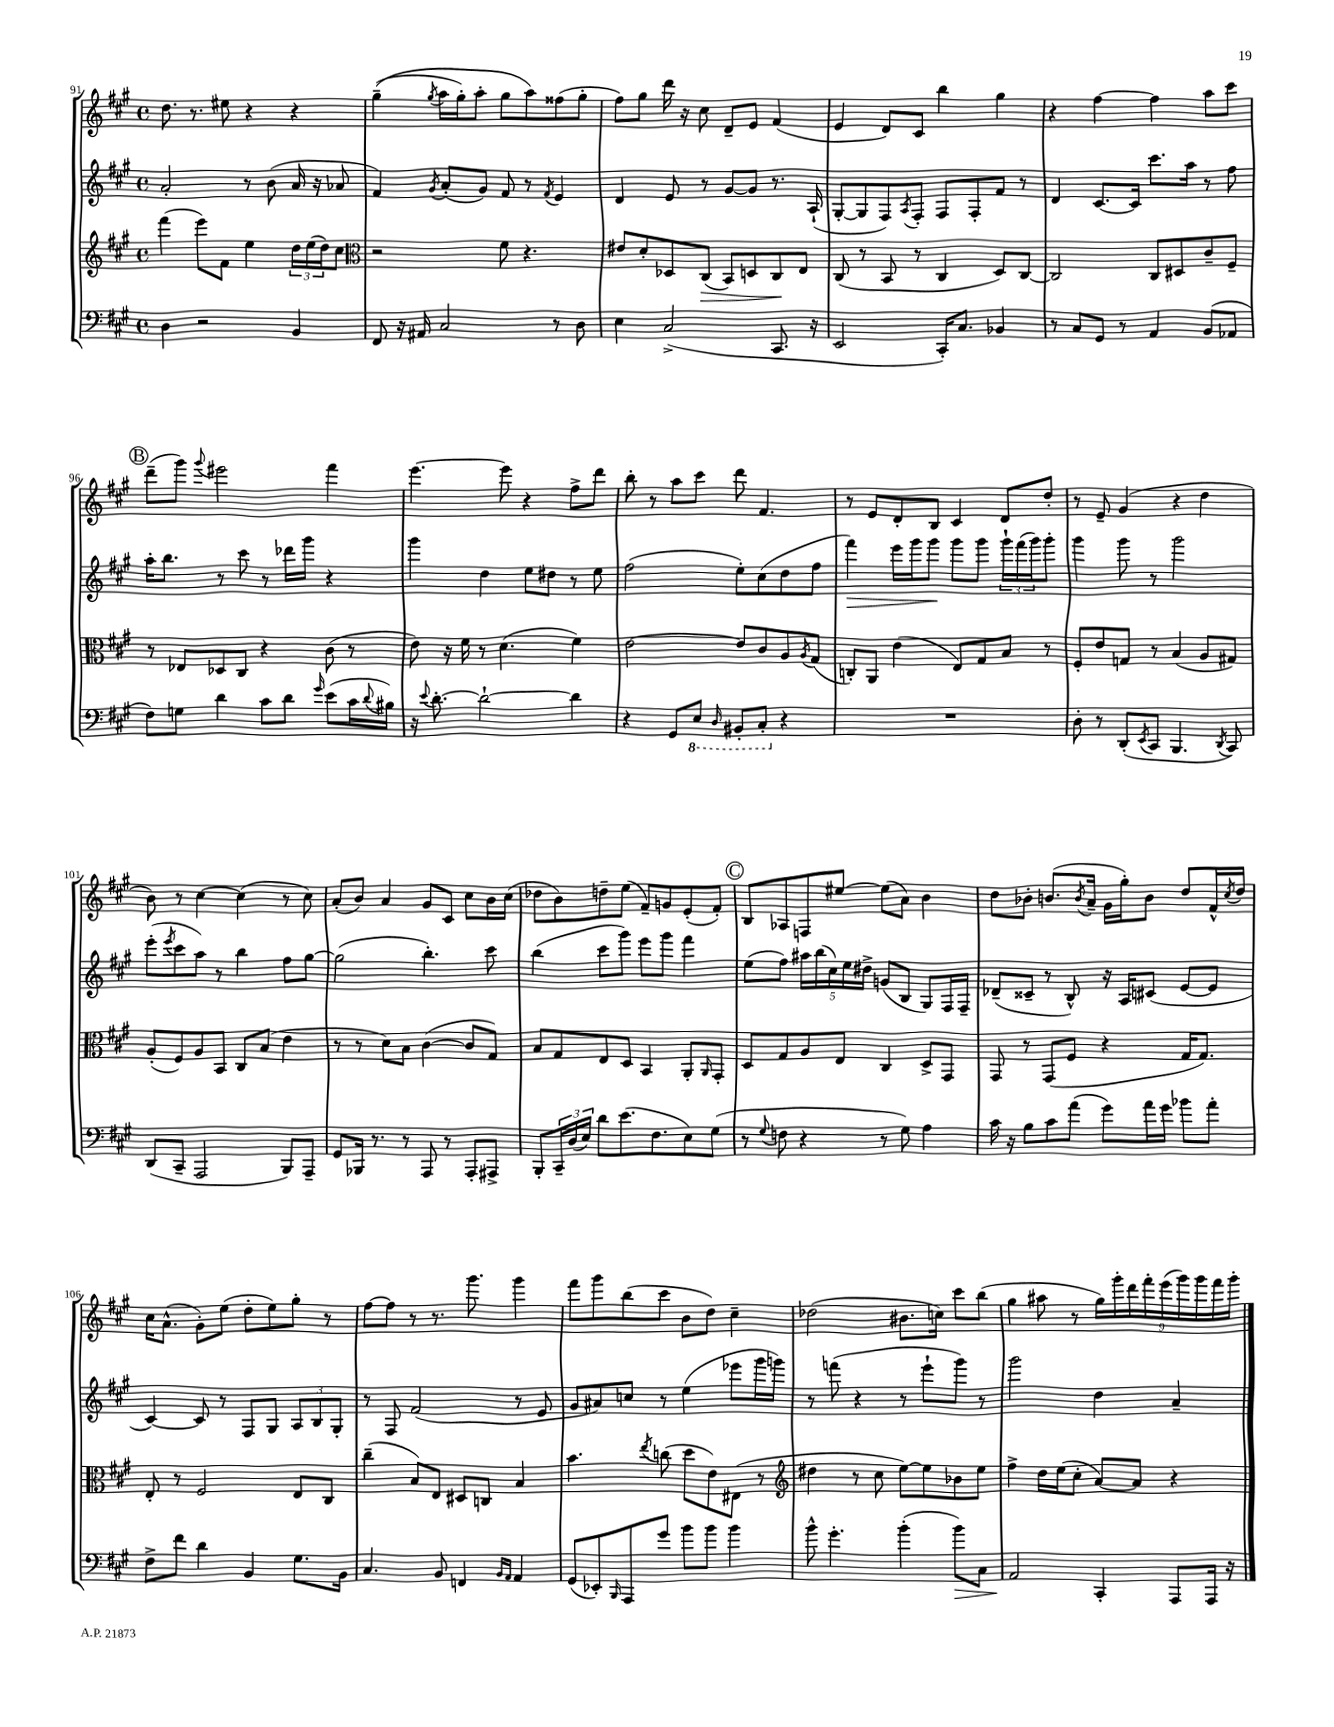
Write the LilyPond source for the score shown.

<<
\new StaffGroup <<
\new Staff = "s0" {
    \clef treble \key a \major \defaultTimeSignature \time 4/4
    d''8. r8. eis''8 r4 r4 |
    gis''4--(\( \acciaccatura { gis''8 } a''16 gis''16-.) a''8-. gis''8 a''8\) fisis''8( gis''8-. |
    fis''8) gis''8 d'''16 r16 cis''8 d'8-- e'8 fis'4( |
    e'4 d'8) cis'8 b''4 gis''4 |
    r4 fis''4~ fis''4 a''8 cis'''8 |
    \mark \markup { \circle "B" } d'''8--( gis'''8) \appoggiatura { gis'''8 } eis'''2 fis'''4 |
    e'''4.~ e'''8 r4 fis''8-> d'''8 |
    b''8-. r8 a''8 cis'''8 d'''8 fis'4. |
    r8 e'8 d'8-. b8 cis'4 d'8 d''8-. |
    r8 e'8-- gis'4( r4 d''4 |
    b'8) r8 cis''4~ cis''4( r8 cis''8) |
    a'8-.( b'8) a'4 gis'8 cis'8 cis''8 b'16 cis''16( |
    des''8 b'8) d''8-- e''8( fis'8--) g'8 e'8-.( fis'8-.) |
    \mark \markup { \circle "C" } b8 aes8 f8 eis''8~ eis''8( a'8) b'4 |
    d''8 bes'8-. b'8.( \acciaccatura { b'8 } a'16-- gis'16 gis''16-.) b'8 d''8 fis'16-^ \acciaccatura { cis''8 } d''16 |
    cis''16 a'8.-^( gis'8-.) e''8( d''8-. e''8) gis''8-. r8 |
    fis''8~ fis''8 r8 r8. gis'''8. gis'''4 |
    fis'''8 gis'''8 b''8( cis'''8 b'8 d''8) cis''4-- |
    des''2( bis'8. c''16) cis'''8 b''8( |
    gis''4 ais''8 r8 \tuplet 9/8 { gis''16) gis'''16-. d'''16 fis'''16-. e'''16( gis'''16) gis'''16 fis'''16 gis'''16-. } \bar "|." |
}
\new Staff = "s1" {
    \clef treble \key a \major \defaultTimeSignature \time 4/4
    a'2-. r8 b'8( a'16 r16 aes'8 |
    fis'4) \acciaccatura { gis'8 } a'8-.( gis'8) fis'8 r8 \acciaccatura { fis'8 } e'4 |
    d'4 e'8 r8 gis'8~ gis'8 r8. a16-!( |
    gis8~-. gis8 fis8) \acciaccatura { a8 } fis8-. fis8 fis8-. fis'8 r8 |
    d'4 cis'8.~ cis'16 cis'''8. a''16 r8 fis''8 |
    \mark \markup { \circle "B" } a''16-. b''8. r8 cis'''8 r8 des'''16 gis'''16 r4 |
    gis'''4 d''4 e''8 dis''8 r8 e''8 |
    fis''2( e''8-.) cis''8( d''8 fis''8 |
    fis'''4\>) e'''16 gis'''16 gis'''8\! gis'''8 gis'''8 \tuplet 3/2 { gis'''16-! fis'''16( gis'''16) } gis'''8-. |
    gis'''4 gis'''8 r8 gis'''2 |
    e'''8-.( \acciaccatura { e'''8 } cis'''8 a''8) r8 b''4 fis''8 gis''8~ |
    gis''2( b''4.-.) cis'''8 |
    b''4( cis'''8 gis'''8) e'''8 gis'''8 fis'''4 |
    \mark \markup { \circle "C" } e''8( fis''8) \tuplet 5/4 { ais''16 b''16( cis''16) e''16 dis''16-> } g'8( b8 gis8) fis16 fis16-- |
    des'8--( cisis'8-- r8 b8-^) r16 a16 cis'8( e'8~ e'8 |
    cis'4~) cis'8 r8 fis8 gis8 \tuplet 3/2 { a8 b8 gis8-. } |
    r8 fis8 fis'2( r8 e'8 |
    gis'8 ais'8) c''8 r8 e''4( ees'''8 gis'''16 g'''16) |
    r8 f'''8( r4 r8 e'''8-! gis'''8) r8 |
    gis'''2 d''4 a'4-- \bar "|." |
}
\new Staff = "s2" {
    \clef treble \key a \major \defaultTimeSignature \time 4/4
    fis'''4( e'''8) fis'8 e''4 \tuplet 3/2 { d''16 e''16( d''16) } cis''8 |
    \clef alto r2 fis'8 r4. |
    eis'8 d'8-. des8 cis8\>( b,8) d8 cis8\! e8 |
    cis8( r8 b,8 r8 cis4 d8) cis8~ |
    cis2 cis8 dis8 cis'8-- fis8-- |
    \mark \markup { \circle "B" } r8 ees8 des8 cis8 r4 cis'8( r8 |
    e'8) r16 fis'16 r8 d'4.( fis'4) |
    e'2~ e'8 cis'8 a8 \acciaccatura { a8 } gis8( |
    c8-.) a,8 e'4( e8) gis8 b8 r8 |
    fis8-. e'8 g8 r8 b4( a8 gis8) |
    a8-.( fis8) a8 b,8 cis8 b8( e'4 |
    r8 r8 d'8) b8 cis'4~( cis'8 gis8) |
    b8 gis8 e8 d8 b,4 a,8-. \grace { a,16 } gis,8-. |
    \mark \markup { \circle "C" } d8 gis8 a8 e8 cis4 d8-> gis,8 |
    gis,8 r8 gis,8( fis8 r4 gis16 gis8.) |
    e8-. r8 fis2 e8 cis8 |
    cis''4--( b8) e8 dis8 c8 b4 |
    b'4. \acciaccatura { e''8 } c''8( d''8 e'8) eis8( r8 |
    \clef treble dis''4 r8 cis''8 e''8~) e''8 bes'8 e''8 |
    fis''4-> d''16 e''16( cis''8-. a'8~) a'8 r4 \bar "|." |
}
\new Staff = "s3" {
    \clef bass \key a \major \defaultTimeSignature \time 4/4
    d4 r2 b,4 |
    fis,8 r16 ais,16 cis2 r8 d8 |
    e4 cis2->( cis,8. r16 |
    e,2 cis,16-.) cis8. bes,4 |
    r8 cis8 gis,8 r8 a,4 b,8( aes,8 |
    \mark \markup { \circle "B" } fis8) g8 d'4 cis'8 d'8 \grace { gis'16 } e'8( cis'16 \appoggiatura { d'8 } bis16) |
    r16 \appoggiatura { e'8 } d'8.~-. d'2~-! d'4 |
    r4 gis,8 \ottava #-1 e,8 \grace { d,16 } bis,,8-. cis,8-. \ottava #0 r4 |
    R1 |
    d8-. r8 d,8-.( \acciaccatura { e,8 } cis,8 b,,4. \acciaccatura { d,8 } cis,8) |
    d,8( cis,8-- a,,2 b,,8) a,,8-- |
    gis,8 bes,,16 r8. r8 a,,8 r8 a,,8-. ais,,8-> |
    b,,8-. \tuplet 3/2 { cis,16-- d16( e16) } d'8 e'8.( fis8. e8) gis8( |
    \mark \markup { \circle "C" } r8 \appoggiatura { gis8 } f8 r4 r8 gis8) a4 |
    cis'16 r16 b8 cis'8 a'8( gis'8) a'16 gis'16 bes'8 a'8-. |
    fis8-> fis'8 d'4 b,4 gis8. b,16 |
    cis4. b,8 f,4 \grace { b,16 a,16 } a,4 |
    gis,8( ees,8-.) \grace { b,,16 } a,,8 gis'8 b'8 b'8 b'4 |
    b'8-^ gis'4.-. b'4-.( b'8\>) cis8 |
    a,2\! cis,4-. a,,8 a,,16 r16 \bar "|." |
}
>>
>>
\layout { \context { \Score currentBarNumber = #91 } }
